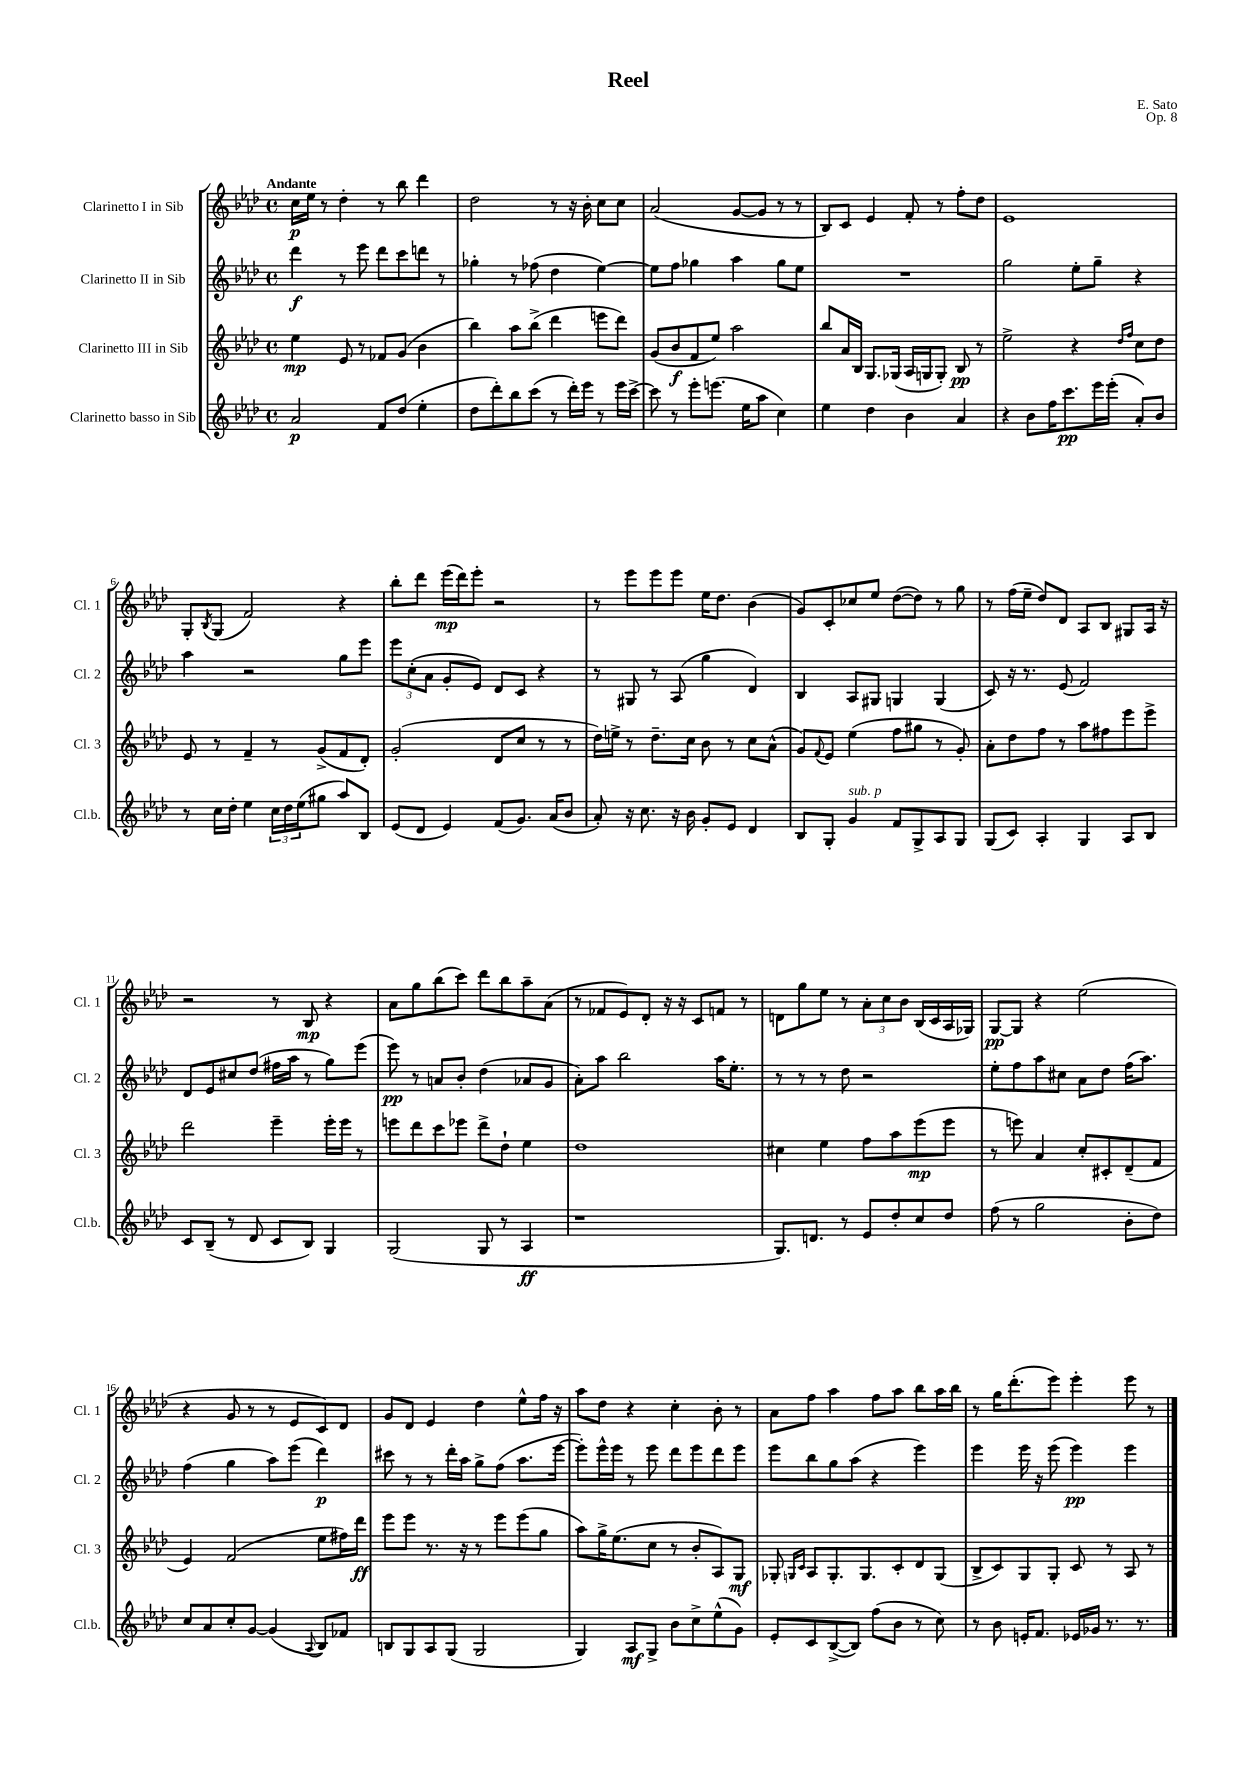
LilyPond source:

\header { title = "Reel" composer = "E. Sato" opus = "Op. 8" }
<<
\new StaffGroup <<
\new Staff = "s0" \with { instrumentName = "Clarinetto I in Sib" shortInstrumentName = "Cl. 1" } {
    \clef treble \key aes \major \defaultTimeSignature \time 4/4 \tempo "Andante"
    c''16\p ees''16 r8 des''4-. r8 bes''8 des'''4 |
    des''2 r8 r16 bes'16-. c''8 c''8 |
    aes'2( g'8~ g'8 r8 r8 |
    bes8) c'8 ees'4 f'8-. r8 f''8-. des''8 |
    ees'1 |
    g8-. \acciaccatura { bes8 } g8( f'2) r4 |
    bes''8-. des'''8 ees'''16\mp( des'''16) ees'''8-. r2 |
    r8 ees'''8 ees'''8 ees'''8 ees''16 des''8. bes'4( |
    g'8) c'8-. ces''8 ees''8 des''8~( des''8) r8 g''8 |
    r8 f''16( ees''16-- des''8) des'8 aes8 bes8 gis8 aes16 r16 |
    r2 r8 bes8\mp r4 |
    aes'8 g''8 bes''8( c'''8) des'''8 bes''8 aes''8-- aes'8( |
    r8 fes'8 ees'8) des'8-. r16 r16 c'8 f'8 r8 |
    d'8 g''8 ees''8 r8 \tuplet 3/2 { aes'8-. c''8 bes'8 } bes16( c'16 aes16 ges16) |
    g8~\pp g8 r4 ees''2( |
    r4 g'8 r8 r8 ees'8 c'8) des'8 |
    g'8 des'8 ees'4 des''4 ees''8-^ f''16 r16 |
    aes''8 des''8 r4 c''4-. bes'8-. r8 |
    aes'8 f''8 aes''4 f''8 aes''8 bes''8 aes''16 bes''16 |
    r8 g''16 des'''8.-.( ees'''8) ees'''4-. ees'''8 r8 \bar "|." |
}
\new Staff = "s1" \with { instrumentName = "Clarinetto II in Sib" shortInstrumentName = "Cl. 2" } {
    \clef treble \key aes \major \defaultTimeSignature \time 4/4
    des'''4\f r8 ees'''8 des'''8 c'''8 d'''8 r8 |
    ges''4-. r8 fes''8( des''4 ees''4~) |
    ees''8 f''8 ges''4 aes''4 ges''8 ees''8 |
    R1 |
    g''2 ees''8-. g''8-- r4 |
    aes''4 r2 g''8 ees'''8 |
    \tuplet 3/2 { ees'''8 c''8-.( aes'8 } g'8-. ees'8) des'8 c'8 r4 |
    r8 gis8 r8 aes8( g''4 des'4) |
    bes4 aes8 gis8 g4 g4( |
    c'8) r16 r8. ees'8( f'2) |
    des'8 ees'8 cis''8 des''8( fis''16 aes''16 r8 g''8) ees'''8( |
    ees'''8\pp) r8 a'8 bes'8-. des''4( aes'8 g'8 |
    aes'8-.) aes''8 bes''2 aes''16 ees''8.-. |
    r8 r8 r8 des''8 r2 |
    ees''8-. f''8 aes''8 cis''8 aes'8 des''8 f''16( aes''8.) |
    f''4( g''4 aes''8) ees'''8( des'''4\p) |
    cis'''8 r8 r8 des'''16-. aes''16 g''8-> f''8( aes''8. ees'''16~ |
    ees'''8-.) ees'''16-^ ees'''16 r8 ees'''8 des'''8 ees'''8 des'''8 ees'''8 |
    ees'''8 bes''8 g''8 aes''8( r4 ees'''4) |
    ees'''4 ees'''16 r16 ees'''8( ees'''4\pp) ees'''4 \bar "|." |
}
\new Staff = "s2" \with { instrumentName = "Clarinetto III in Sib" shortInstrumentName = "Cl. 3" } {
    \clef treble \key aes \major \defaultTimeSignature \time 4/4
    ees''4\mp ees'8 r8 fes'8 g'8( bes'4 |
    bes''4) aes''8 bes''8->( des'''4 e'''8 des'''8) |
    g'8( bes'8\f f'8 ees''8) aes''2 |
    bes''8 aes'16 bes16 g8. ges16( aes16 g16 g8-.) bes8\pp r8 |
    ees''2-> r4 \grace { des''16 f''16 } c''8 des''8 |
    ees'8 r8 f'4-- r8 g'8->( f'8 des'8-.) |
    g'2-.( des'8 c''8 r8 r8 |
    des''16) e''16-> r8 des''8.-- c''16 bes'8 r8 c''8 aes'8-^( |
    g'8) \appoggiatura { f'8 } ees'8 ees''4( f''8 gis''8 r8 g'8-.) |
    aes'8-. des''8 f''8 r8 aes''8 fis''8 ees'''8 ees'''8-> |
    des'''2 ees'''4-- ees'''16-. ees'''16 r8 |
    e'''8 des'''8 c'''8 ees'''8 des'''8-> des''8-! ees''4 |
    des''1 |
    cis''4 ees''4 f''8 aes''8 ees'''8\mp( ees'''8 |
    r8 e'''8) aes'4 c''8-. cis'8-. des'8--( f'8 |
    ees'4) f'2( ees''8 fis''16) des'''16\ff |
    ees'''8 ees'''8 r8. r16 r8 ees'''8 ees'''8( g''8 |
    aes''8) g''16-> ees''8.( c''8 r8 bes'8-. aes8) g8\mf |
    ges8-. \grace { g16 c'16 } aes8 g8.-. g8. c'8-. des'8 g8( |
    bes8-> c'8) g8 g8-. c'8 r8 aes8 r8 \bar "|." |
}
\new Staff = "s3" \with { instrumentName = "Clarinetto basso in Sib" shortInstrumentName = "Cl.b." } {
    \clef treble \key aes \major \defaultTimeSignature \time 4/4
    aes'2\p f'8 des''8( ees''4-. |
    des''8 des'''8-.) bes''8 c'''8( r8 des'''16-.) ees'''16 r8 ees'''16 c'''16~-> |
    c'''8 r8 ees'''8-. e'''8.( ees''16 aes''8 c''4) |
    ees''4 des''4 bes'4 aes'4 |
    r4 bes'8 f''16 c'''8.\pp ees'''16 ees'''16-.( aes'8-.) bes'8 |
    r8 c''16 des''16-. ees''4 \tuplet 3/2 { c''16 des''16 ees''16( } gis''8 aes''8) bes8 |
    ees'8( des'8 ees'4) f'8( g'8.) aes'16( bes'8 |
    aes'8-.) r16 c''8. r16 bes'16 g'8-. ees'8 des'4 |
    bes8 g8-. g'4^\markup { \italic "sub. p" } f'8 g8-> aes8 g8 |
    g8( c'8) aes4-. g4 aes8 bes8 |
    c'8 bes8--( r8 des'8 c'8 bes8) g4 |
    g2( g8 r8 aes4\ff |
    r1 |
    g8.) d'8. r8 ees'8 des''8-. c''8 des''8 |
    f''8( r8 g''2 bes'8-. des''8) |
    c''8 aes'8 c''8-. g'8~ g'4( \appoggiatura { aes8 } bes8) fes'8 |
    b8 g8 aes8 g8( g2 |
    g4) aes8\mf g8-> bes'8 c''8-> ees''8-^( g'8) |
    ees'8-. c'8 bes8~->( bes8) f''8( bes'8 r8 c''8) |
    r8 bes'8 e'16-. f'8. ees'16 ges'16 r8. r8. \bar "|." |
}
>>
>>
